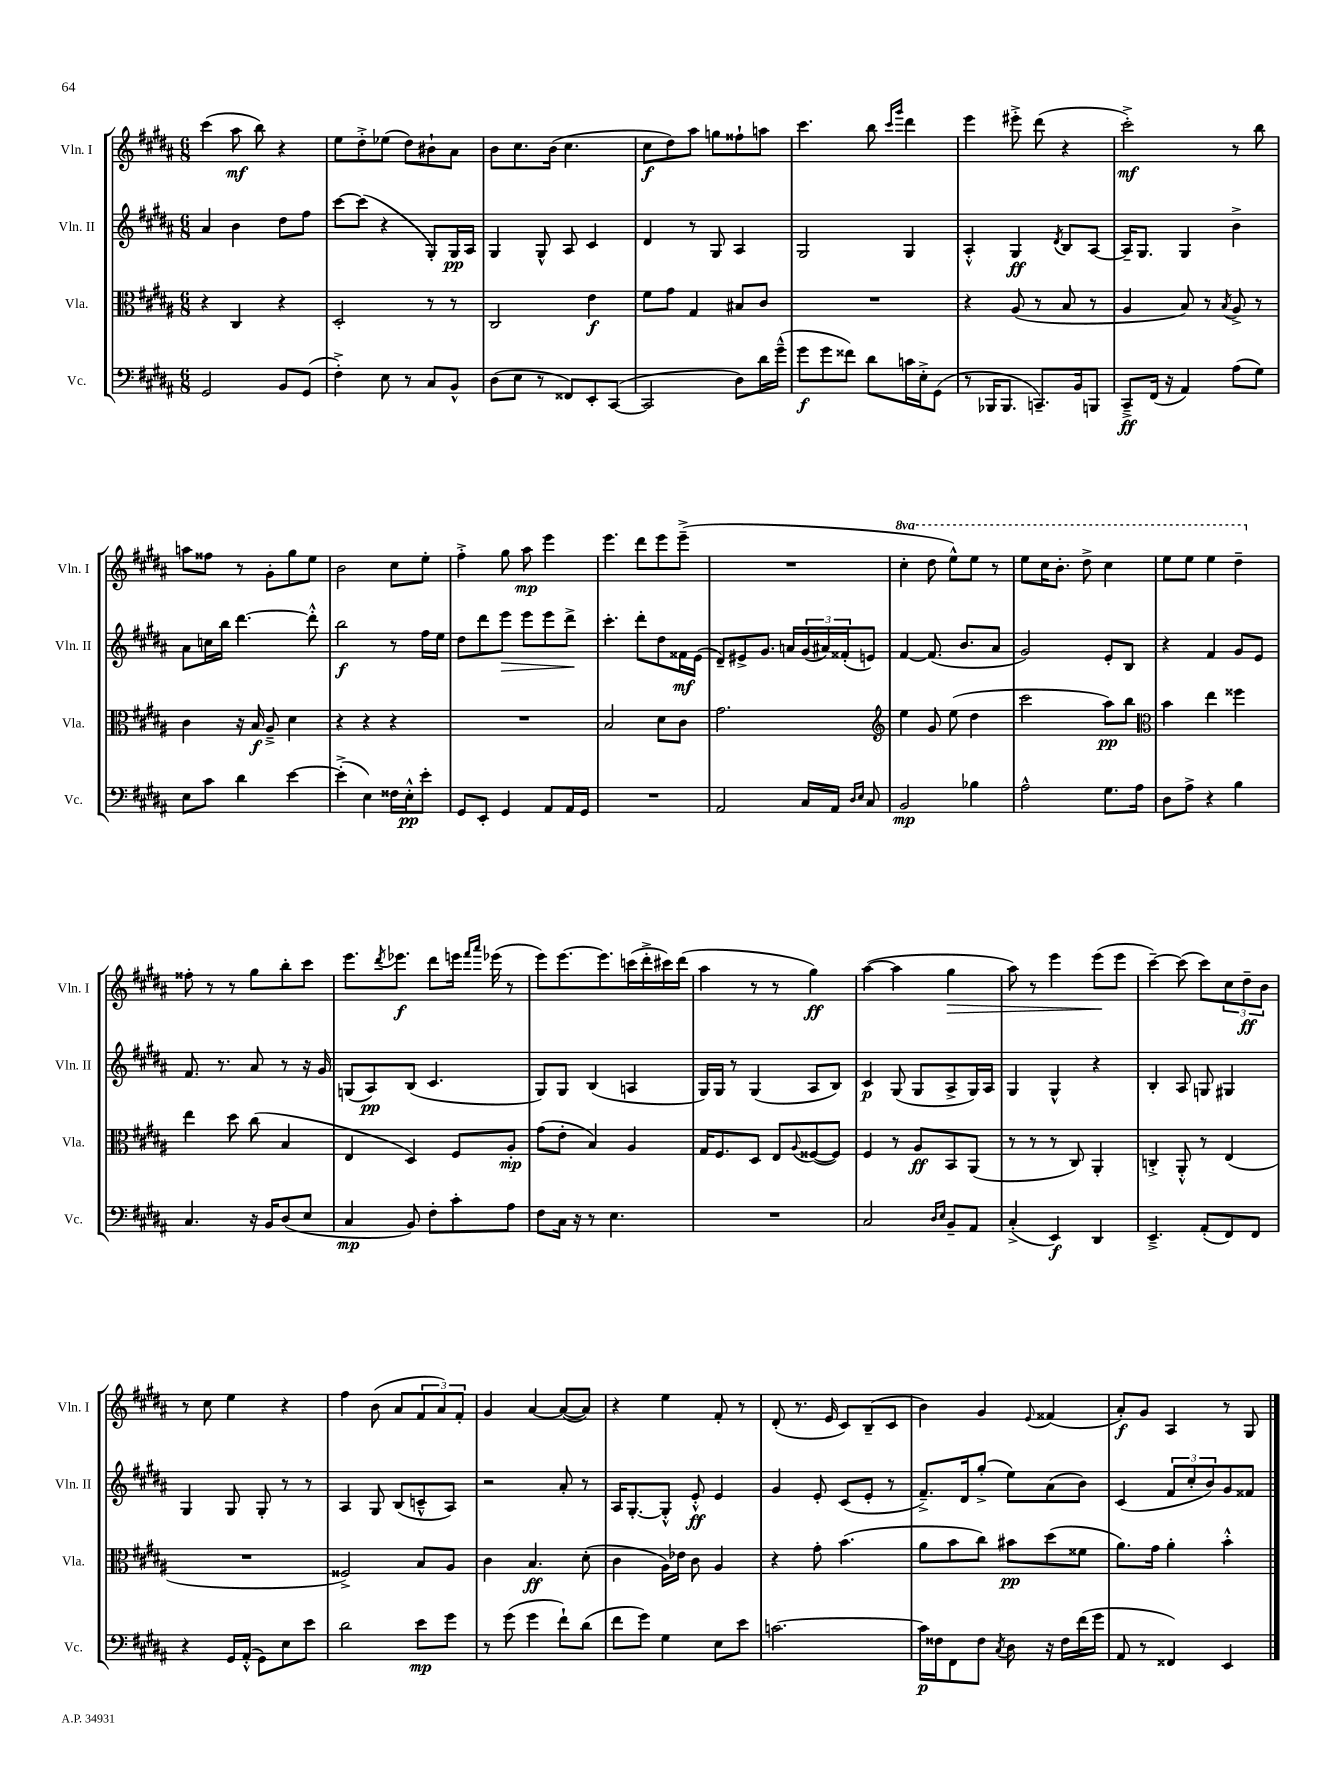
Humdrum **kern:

**kern	**dynam	**kern	**dynam	**kern	**dynam	**kern	**dynam
*part4	*part4	*part3	*part3	*part2	*part2	*part1	*part1
*staff4	*staff4	*staff3	*staff3	*staff2	*staff2	*staff1	*staff1
*I"Vc.	*	*I"Vla.	*	*I"Vln. II	*	*I"Vln. I	*
*I'Vc.	*	*I'Vla.	*	*I'Vln. II	*	*I'Vln. I	*
*clefF4	*	*clefC3	*	*clefG2	*	*clefG2	*
*k[f#c#g#d#a#]	*	*k[f#c#g#d#a#]	*	*k[f#c#g#d#a#]	*	*k[f#c#g#d#a#]	*
*M6/8	*	*M6/8	*	*M6/8	*	*M6/8	*
=21	=21	=21	=21	=21	=21	=21	=21
2GG#/	.	4r	.	4a#/	.	(4ccc#\	.
.	.	4C#/	.	4b\	.	8aa#\	mf
.	.	.	.	.	.	8bb\)	.
8BB/L	.	4r	.	8dd#\L	.	4r	.
(8GG#/J	.	.	.	8ff#\J	.	.	.
=22	=22	=22	=22	=22	=22	=22	=22
4F#'^\)	.	2D#'/	.	[8ccc#\L	.	8ee\L	.
.	.	.	.	(8ccc#\J]	.	8dd#'^\	.
8E\	.	.	.	4r	.	(8ee-X\J	.
8r	.	.	.	.	.	8dd#\L)	.
8C#/L	.	8r	.	8G#'/L)	.	8b#X`\	.
8BB^^/J	.	8r	.	16G#/L	pp	8a#\J	.
.	.	.	.	16A#/JJ	.	.	.
=23	=23	=23	=23	=23	=23	=23	=23
(8D#\L	.	2C#/	.	4G#/	.	8b\L	.
8E\J	.	.	.	.	.	8.cc#\	.
8r	.	.	.	8G#^^/	.	.	.
.	.	.	.	.	.	(16b\Jk	.
8FF##X/L)	.	.	.	8A#/	.	4.cc#\	.
8EE'/	.	4e\	f	4c#/	.	.	.
([8CC#/J	.	.	.	.	.	.	.
=24	=24	=24	=24	=24	=24	=24	=24
2CC#/]	.	8f#\L	.	4d#/	.	8cc#\L	f
.	.	8g#\J	.	.	.	8dd#\)	.
.	.	4G#/	.	8r	.	8aa#\J	.
.	.	.	.	8G#/	.	8ggn\L	.
8D#\L)	.	8B#X/L	.	4A#/	.	8ff##X`\	.
16d#\L	.	8c#/J	.	.	.	8aan\J	.
(16g#~^^\JJ	.	.	.	.	.	.	.
=25	=25	=25	=25	=25	=25	=25	=25
8g#\L	f	2.r	.	2G#/	.	4.ccc#\	.
8g#\	.	.	.	.	.	.	.
8f##X\J)	.	.	.	.	.	.	.
8d#\L	.	.	.	.	.	8bb\	.
.	.	.	.	.	.	16qqccc#/LL	.
.	.	.	.	.	.	16qqggg#/JJ	.
16cn\L	.	.	.	4G#/	.	4ddd#\	.
16E'^\J	.	.	.	.	.	.	.
(8GG#\J	.	.	.	.	.	.	.
=26	=26	=26	=26	=26	=26	=26	=26
8r	.	4r	.	4A#'^^/	.	4eee\	.
16BBB-X/KL	.	.	.	.	.	.	.
8.BBB-/J	.	.	.	.	.	.	.
.	.	(8A#/	.	4G#/	ff	8eee#X'^\	.
8.CCn~/L)	.	8r	.	.	.	(8ddd#\	.
.	.	.	.	8qd#/	.	.	.
.	.	8B/	.	8B/L	.	4r	.
16BB/k	.	.	.	.	.	.	.
8BBBn/J	.	8r	.	[8A#/J	.	.	.
=27	=27	=27	=27	=27	=27	=27	=27
8CC#~^/L	ff	4A#/	.	16A#~/KL]	.	2ccc#'^\)	mf
.	.	.	.	8.G#/J	.	.	.
(16FF#/Jk	.	.	.	.	.	.	.
16r	.	.	.	.	.	.	.
4AA#/)	.	8B/)	.	4G#/	.	.	.
.	.	8r	.	.	.	.	.
.	.	8qB/	.	.	.	.	.
(8A#\L	.	8A#^/	.	4b^\	.	8r	.
8G#\J)	.	8r	.	.	.	8bb\	.
!!LO:LB:g=z
=28	=28	=28	=28	=28	=28	=28	=28
8E\L	.	4c#\	.	8a#\L	.	8aan\L	.
8c#\J	.	.	.	16ccn\L	.	8ff##X\J	.
.	.	.	.	16bb\JJ	.	.	.
4d#\	.	16r	.	[4.ddd#\	.	8r	.
.	.	16B/	f	.	.	.	.
.	.	8A#~^/	.	.	.	8g#'\L	.
[4e\	.	4d#\	.	.	.	8gg#\	.
.	.	.	.	8ddd#'^^\]	.	8ee\J	.
=29	=29	=29	=29	=29	=29	=29	=29
(4e'^\]	.	4r	.	2bb\	f	2b\	.
4E\)	.	4r	.	.	.	.	.
16F##X\LL	.	4r	.	8r	.	8cc#\L	.
16E'^^\J	pp	.	.	.	.	.	.
8e'\J	.	.	.	16ff#\LL	.	8ee'\J	.
.	.	.	.	16ee\JJ	.	.	.
=30	=30	=30	=30	=30	=30	=30	=30
8GG#/L	.	2.r	.	8dd#\L	.	4ff#'^\	.
8EE'/J	.	.	.	8ddd#\	.	.	.
!	!	!	!	!	!LO:HP:b	!	!
4GG#/	.	.	.	8eee\J	>	8gg#\	.
.	.	.	.	8eee\L	.	8aa#\	mp
8AA#/L	.	.	.	8eee\	.	4eee\	.
16AA#/L	.	.	.	8ddd#^\J	.	.	.
16GG#/JJ	.	.	.	.	.	.	.
.	.	.	.	.	]	.	.
=31	=31	=31	=31	=31	=31	=31	=31
2.r	.	2B/	.	4.ccc#'\	.	4.eee\	.
.	.	.	.	8ddd#'\L	.	8ddd#\L	.
.	.	8d#\L	.	8dd#\	.	8eee\	.
.	.	8c#\J	.	16f##X\L	mf	(8eee~^\J	.
.	.	.	.	(16e\JJ	.	.	.
=32	=32	=32	=32	=32	=32	=32	=32
2AA#/	.	2.g#\	.	8d#~/L)	.	2.r	.
.	.	.	.	8e#X^/	.	.	.
.	.	.	.	8.g#/J	.	.	.
.	.	.	.	16an/LL	.	.	.
16C#/LL	.	.	.	(24g#/	.	.	.
.	.	.	.	24a#X/)	.	.	.
16AA#/JJ	.	.	.	.	.	.	.
.	.	.	.	(24f##X'/J	.	.	.
16qqD#/LL	.	.	.	.	.	.	.
16qqE/JJ	.	.	.	.	.	.	.
8C#/	.	.	.	8en/J)	.	.	.
=33	=33	=33	=33	=33	=33	=33	=33
*	*	*clefG2	*	*	*	*	*
*	*	*	*	*	*	*8va	*
2BB/	mp	4ee\	.	[4f#/	.	4ccc#'\	.
.	.	8g#/	.	(8.f#/]	.	8ddd#\	.
.	.	(8ee\	.	.	.	8eee^^\L)	.
.	.	.	.	8.b/L	.	.	.
4B-X\	.	4dd#\	.	.	.	8eee\J	.
.	.	.	.	8a#/J	.	8r	.
=34	=34	=34	=34	=34	=34	=34	=34
2A#^^\	.	2ccc#\	.	2g#/)	.	8eee\L	.
.	.	.	.	.	.	16ccc#\K	.
.	.	.	.	.	.	8.bb'\J	.
.	.	.	.	.	.	8ddd#^\	.
8.G#\L	.	8aa#\L)	pp	8e'/L	.	4ccc#\	.
.	.	8bb\J	.	8B/J	.	.	.
16A#\Jk	.	.	.	.	.	.	.
=35	=35	=35	=35	=35	=35	=35	=35
*	*	*clefC3	*	*	*	*	*
8D#\L	.	4b\	.	4r	.	8eee\L	.
8A#^\J	.	.	.	.	.	8eee\J	.
4r	.	4ee\	.	4f#/	.	4eee\	.
4B\	.	4ff##X\	.	8g#/L	.	4ddd#~\	.
.	.	.	.	8e/J	.	.	.
!!LO:LB:g=z
=36	=36	=36	=36	=36	=36	=36	=36
*	*	*	*	*	*	*X8va	*
4.C#/	.	4ee\	.	8.f#/	.	8ff##X'\	.
.	.	.	.	.	.	8r	.
.	.	.	.	8.r	.	.	.
.	.	8dd#\	.	.	.	8r	.
16r	.	(8cc#\	.	8a#/	.	8gg#\L	.
16BB/KL	.	.	.	.	.	.	.
(8D#/	.	4B/	.	8r	.	8bb'\	.
8E/J	.	.	.	16r	.	8ccc#\J	.
.	.	.	.	16g#/	.	.	.
=37	=37	=37	=37	=37	=37	=37	=37
4C#/	mp	4E/	.	(8Gn/L	.	8.eee\L	.
.	.	.	.	8A#/)	pp	.	.
.	.	.	.	.	.	8qddd#/	.
.	.	.	.	.	.	8.eee-X\J	f
8BB/)	.	4D#/)	.	(8B/J	.	.	.
8F#'\L	.	.	.	4.c#/	.	8ddd#\L	.
8c#'\	.	8F#/L	.	.	.	16eeen\Jk	.
.	.	.	.	.	.	16qqfff#/LL	.
.	.	.	.	.	.	16qqaaa#/JJ	.
.	.	.	.	.	.	(16eee-X\	.
8A#\J	.	8A#'/J	mp	.	.	8r	.
=38	=38	=38	=38	=38	=38	=38	=38
8F#\L	.	(8g#\L	.	8G#/L)	.	8eee\L)	.
16C#\Jk	.	8e'\J	.	8G#/J	.	[8.eee\	.
16r	.	.	.	.	.	.	.
8r	.	4B/)	.	(4B/	.	.	.
.	.	.	.	.	.	8.eee\]	.
4.E\	.	.	.	.	.	.	.
.	.	4A#/	.	4An/	.	(16cccn\L	.
.	.	.	.	.	.	16ddd#'^\	.
.	.	.	.	.	.	16ccc#X\)	.
.	.	.	.	.	.	(16ddd#\JJ	.
=39	=39	=39	=39	=39	=39	=39	=39
2.r	.	16G#/KL	.	16G#/LL)	.	4aa#\	.
.	.	8.F#/	.	16G#/JJ	.	.	.
.	.	.	.	8r	.	.	.
.	.	8D#/J	.	(4G#/	.	8r	.
.	.	8E/L	.	.	.	8r	.
.	.	8qqA#/	.	.	.	.	.
.	.	([8F##X/	.	8A#/L	.	4gg#\)	ff
.	.	8F##/J])	.	8B/J)	.	.	.
=40	=40	=40	=40	=40	=40	=40	=40
2C#/	.	4F#/	.	4c#/	p	([4aa#\	.
.	.	8r	.	(8G#/	.	4aa#\]	.
.	.	8A#/L	ff	8G#/L	.	.	.
16qqD#/LL	.	.	.	.	.	.	.
16qqE/JJ	.	.	.	.	.	.	.
!	!	!	!	!	!	!	!LO:HP:b
8BB~/L	.	8BB/	.	8A#^/	.	4gg#\	>
8AA#/J	.	(8AA#/J	.	16G#/L)	.	.	.
.	.	.	.	16A#/JJ	.	.	.
=41	=41	=41	=41	=41	=41	=41	=41
(4C#'^/	.	8r	.	4G#/	.	8aa#\)	.
.	.	8r	.	.	.	8r	.
4EE/)	f	8r	.	4G#^^/	.	4eee\	.
.	.	8C#/)	.	.	.	.	.
4DD#/	.	4AA#'/	.	4r	.	(8eee\L	.
.	.	.	.	.	.	8eee\J	]
=42	=42	=42	=42	=42	=42	=42	=42
4.EE~^/	.	4Cn'^/	.	4B'/	.	[4ccc#~\)	.
.	.	8AA#'^^/	.	8A#/	.	(8ccc#\]	.
(8AA#'/L	.	8r	.	8Gn/	.	8ccc#\L)	.
8FF#/)	.	(4E/	.	4G#X/	.	12cc#\	.
.	.	.	.	.	.	12dd#~\	ff
8FF#/J	.	.	.	.	.	.	.
.	.	.	.	.	.	12b\J	.
!!LO:LB:g=z
=43	=43	=43	=43	=43	=43	=43	=43
4r	.	2.r	.	4G#/	.	8r	.
.	.	.	.	.	.	8cc#\	.
16GG#/LL	.	.	.	8G#/	.	4ee\	.
(16AA#'^^/JJ	.	.	.	.	.	.	.
8GG#\L)	.	.	.	8G#'/	.	.	.
8E\	.	.	.	8r	.	4r	.
8e\J	.	.	.	8r	.	.	.
=44	=44	=44	=44	=44	=44	=44	=44
2d#\	.	2F##X^/)	.	4A#/	.	4ff#\	.
.	.	.	.	8G#/	.	(8b\	.
.	.	.	.	(8B/L	.	8a#/L	.
8e\L	mp	8B/L	.	8cn~^^/	.	12f#/	.
.	.	.	.	.	.	12a#/)	.
8g#\J	.	8A#/J	.	8A#/J)	.	.	.
.	.	.	.	.	.	12f#'/J	.
=45	=45	=45	=45	=45	=45	=45	=45
8r	.	4c#\	.	2r	.	4g#/	.
(8g#\	.	.	.	.	.	.	.
4g#\	.	4.B/	ff	.	.	[4a#/	.
8f#`\L)	.	.	.	8a#'/	.	(8a#/L_	.
(8d#\J	.	(8d#'\	.	8r	.	8a#/J])	.
=46	=46	=46	=46	=46	=46	=46	=46
8f#\L	.	4c#\	.	16A#/KL	.	4r	.
.	.	.	.	[8.G#'/	.	.	.
8g#\J)	.	.	.	.	.	.	.
4G#\	.	16A#\LL)	.	8G#'^^/J]	.	4ee\	.
.	.	16e-X\JJ	.	.	.	.	.
.	.	8c#\	.	8e'^^/	ff	.	.
8E\L	.	4A#/	.	4e/	.	8f#'/	.
8e\J	.	.	.	.	.	8r	.
=47	=47	=47	=47	=47	=47	=47	=47
[2.cn\	.	4r	.	4g#/	.	(8d#'/	.
.	.	.	.	.	.	8.r	.
.	.	8g#'\	.	8e'/	.	.	.
.	.	.	.	.	.	16e/	.
.	.	(4.b\	.	(8c#/L	.	8c#/L)	.
.	.	.	.	8e'/J	.	(8B~/	.
.	.	.	.	8r	.	8c#/J	.
=48	=48	=48	=48	=48	=48	=48	=48
16c\LL]	p	8a#\L	.	8.f#~^/L)	.	4b\)	.
16F##X\J	.	.	.	.	.	.	.
8FF#\	.	8b\	.	.	.	.	.
.	.	.	.	16d#/k	.	.	.
8F##\J	.	8cc#\J)	.	(8gg#'^/J	.	4g#/	.
8qC#/	.	.	.	.	.	.	.
8D#\	.	8b#X\L	pp	8ee\L)	.	.	.
.	.	.	.	.	.	8qqe/	.
16r	.	(8dd#\	.	(8a#\	.	(4f##X/	.
16F##\LL	.	.	.	.	.	.	.
(16f#\	.	8f##X\J	.	8b\J)	.	.	.
16g#\JJ	.	.	.	.	.	.	.
=49	=49	=49	=49	=49	=49	=49	=49
8AA#/	.	8.a#\L)	.	(4c#/	.	8a#'/L)	f
8r	.	.	.	.	.	8g#/J	.
.	.	16g#\Jk	.	.	.	.	.
4FF##X/)	.	4a#'\	.	12f#/L	.	4A#/	.
.	.	.	.	12cc#'/	.	.	.
.	.	.	.	12b/)	.	.	.
4EE/	.	4b'^^\	.	8g#/	.	8r	.
.	.	.	.	8f##X/J	.	8G#/	.
==	==	==	==	==	==	==	==
*-	*-	*-	*-	*-	*-	*-	*-
